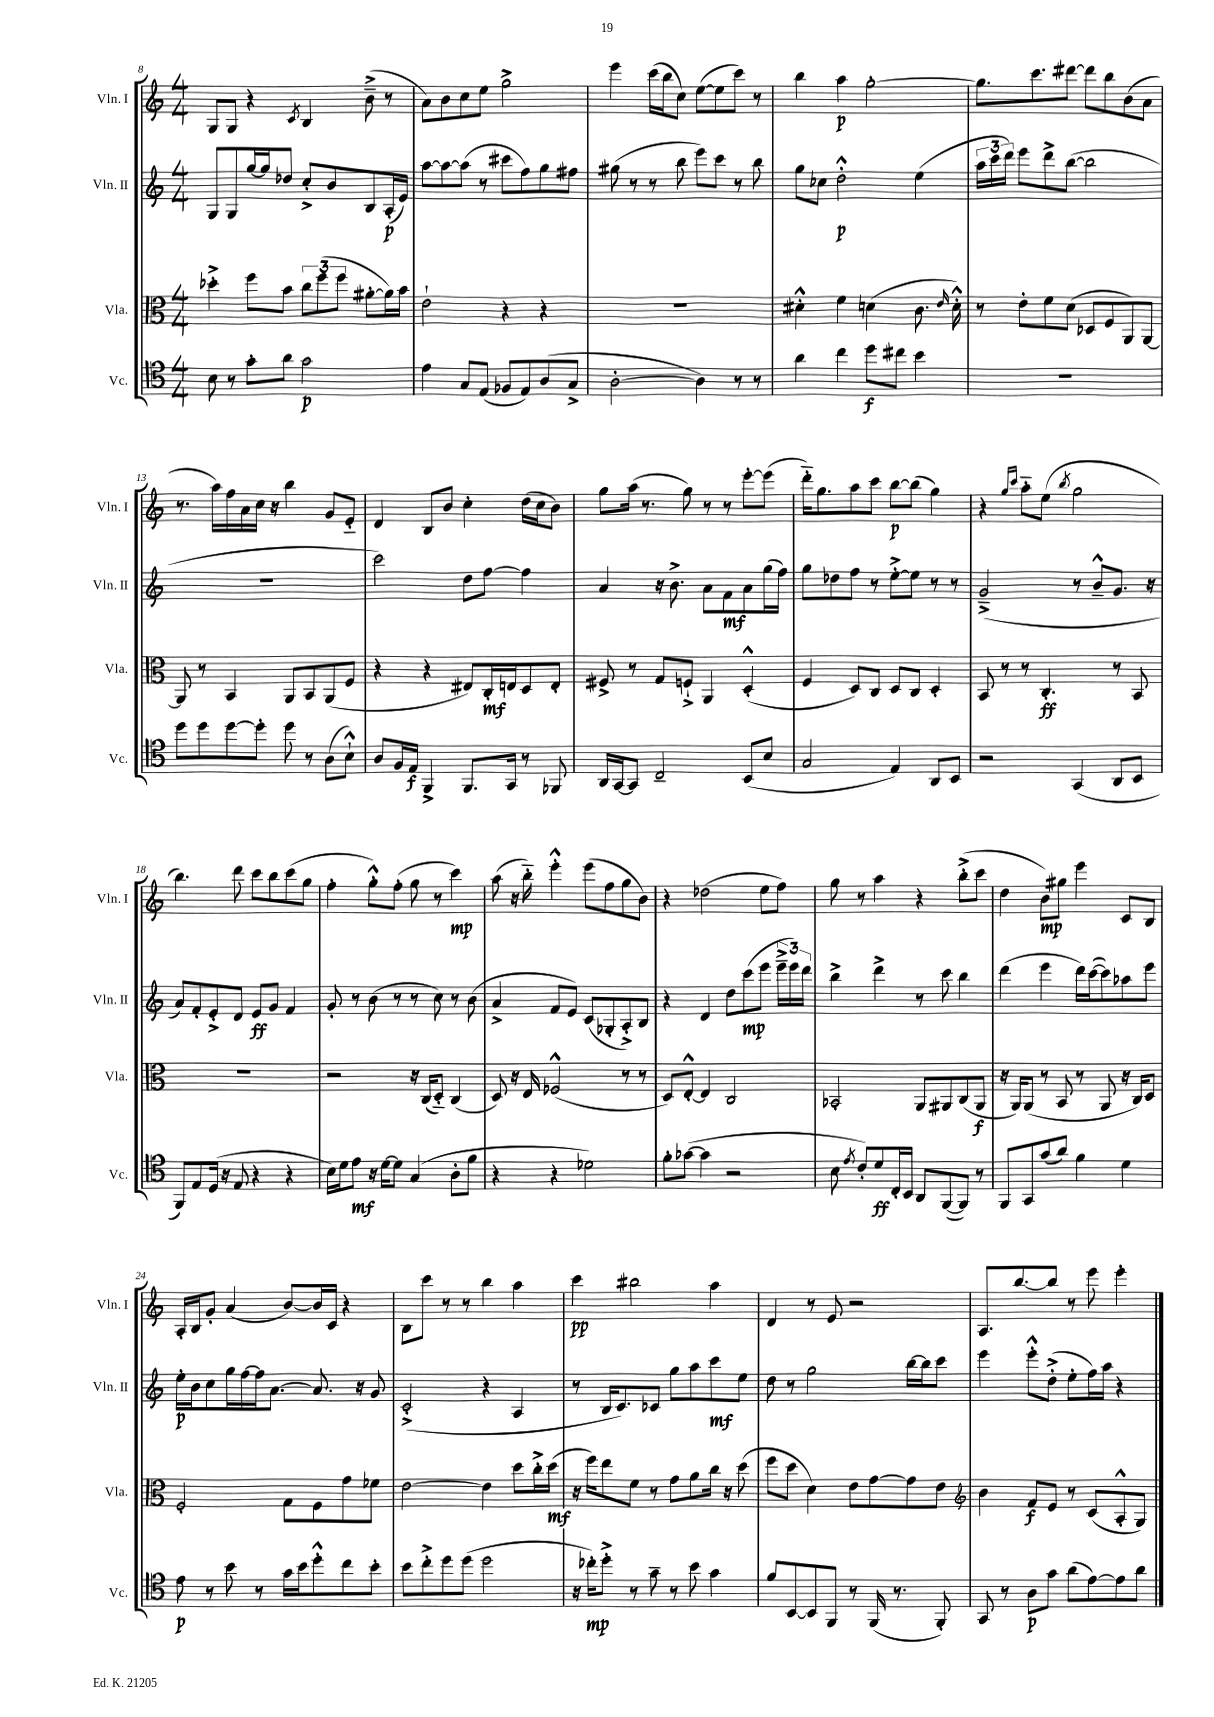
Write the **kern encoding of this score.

**kern	**dynam	**kern	**dynam	**kern	**dynam	**kern	**dynam
*part4	*part4	*part3	*part3	*part2	*part2	*part1	*part1
*staff4	*staff4	*staff3	*staff3	*staff2	*staff2	*staff1	*staff1
*I"Vc.	*	*I"Vla.	*	*I"Vln. II	*	*I"Vln. I	*
*I'Vc.	*	*I'Vla.	*	*I'Vln. II	*	*I'Vln. I	*
*clefC4	*	*clefC3	*	*clefG2	*	*clefG2	*
*k[]	*	*k[]	*	*k[]	*	*k[]	*
*M4/4	*	*M4/4	*	*M4/4	*	*M4/4	*
=8	=8	=8	=8	=8	=8	=8	=8
8B\	.	4dd-X'^\	.	8G/L	.	8G/L	.
8r	.	.	.	8G/	.	8G/J	.
8g'\L	.	8ff\L	.	[16gg/L	.	4r	.
.	.	.	.	16gg/J]	.	.	.
8a\J	.	8b\J	.	8dd-X/J	.	.	.
.	.	.	.	.	.	8qc/	.
2g\	p	12cc\L	.	8cc'^/L	.	4B/	.
.	.	(12ff\	.	.	.	.	.
.	.	.	.	8b/	.	.	.
.	.	12ff\J	.	.	.	.	.
.	.	[8a#X'\L	.	8B/	.	(8b~^\	.
.	.	16a#\L])	.	(16A'/L	p	8r	.
.	.	16b\JJ	.	16e/JJ)	.	.	.
=9	=9	=9	=9	=9	=9	=9	=9
4e\	.	2e`\	.	[8aa\L	.	8a\L)	.
.	.	.	.	8aa\_	.	8b\	.
8G/L	.	.	.	(8aa\J]	.	8cc\	.
(8E/J	.	.	.	8r	.	8ee\J	.
8F-X/L	.	4r	.	8ccc#X\L	.	2gg^\	.
8E/)	.	.	.	8ff\)	.	.	.
(8A/	.	4r	.	8gg\	.	.	.
8G^/J	.	.	.	8ff#X\J	.	.	.
=10	=10	=10	=10	=10	=10	=10	=10
[2A'\	.	1r	.	(8gg#X\	.	4eee\	.
.	.	.	.	8r	.	.	.
.	.	.	.	8r	.	(16ccc\LL	.
.	.	.	.	.	.	16bb\J	.
.	.	.	.	8bb\	.	8cc\J)	.
4A\])	.	.	.	8eee\L)	.	([8ee\L	.
.	.	.	.	8ccc\J	.	8ee\]	.
8r	.	.	.	8r	.	8ccc\J)	.
8r	.	.	.	8bb\	.	8r	.
=11	=11	=11	=11	=11	=11	=11	=11
4a\	.	4d#X'^^\	.	8gg\L	.	4bb\	.
.	.	.	.	8cc-X\J	.	.	.
4cc\	.	4f\	.	2dd'^^\	p	4aa\	p
8dd\L	f	(4dn\	.	.	.	[2gg'\	.
8cc#X\J	.	.	.	.	.	.	.
4b\	.	8.c\	.	(4ee\	.	.	.
.	.	16qqe/	.	.	.	.	.
.	.	16d'^^\)	.	.	.	.	.
=12	=12	=12	=12	=12	=12	=12	=12
1r	.	8r	.	24aa\LL	.	8.gg\L]	.
.	.	.	.	24ccc\	.	.	.
.	.	.	.	24ddd\JJ)	.	.	.
.	.	8e'\L	.	8eee\L	.	.	.
.	.	.	.	.	.	8.ccc\	.
.	.	8f\	.	8ddd^\	.	.	.
.	.	(8d\J	.	([8bb\J	.	[8ddd#X\J	.
.	.	8D-X/L	.	2bb\]	.	8ddd#\L]	.
.	.	8F/	.	.	.	8bb\	.
.	.	8AA/)	.	.	.	(8b\	.
.	.	[8AA/J	.	.	.	8a\J	.
!!LO:LB:g=z
=13	=13	=13	=13	=13	=13	=13	=13
8dd\L	.	8AA/]	.	1r	.	8.r	.
8dd\	.	8r	.	.	.	.	.
.	.	.	.	.	.	16aa\LL)	.
[8dd\	.	4BB/	.	.	.	16ff\	.
.	.	.	.	.	.	16a\	.
8dd'\J]	.	.	.	.	.	16cc\JJ	.
.	.	.	.	.	.	16r	.
8dd\	.	8AA/L	.	.	.	4bb\	.
8r	.	8BB/	.	.	.	.	.
(8A\L	.	(8AA/	.	.	.	8g/L	.
8B`^^\J)	.	8F/J	.	.	.	8e/J	.
=14	=14	=14	=14	=14	=14	=14	=14
8A/L	.	4r	.	2ccc\)	.	4d/	.
16F/L	.	.	.	.	.	.	.
16E/JJ	f	.	.	.	.	.	.
4FF^/	.	4r	.	.	.	8B/L	.
.	.	.	.	.	.	8b/J	.
8.FF/L	.	8E#X/L)	.	8dd\L	.	4cc'\	.
.	.	16C'/L	mf	[8ff\J	.	.	.
16GG/Jk	.	16En/J	.	.	.	.	.
8r	.	8D/	.	4ff\]	.	(16dd\LL	.
.	.	.	.	.	.	16cc\J	.
8FF-X/	.	8E'/J	.	.	.	8b\J)	.
=15	=15	=15	=15	=15	=15	=15	=15
16AA/LL	.	8F#X^/	.	4a/	.	8gg\L	.
[16GG/J	.	.	.	.	.	.	.
8GG/J]	.	8r	.	.	.	(16aa\Jk	.
.	.	.	.	.	.	8.r	.
2C~/	.	8G/L	.	16r	.	.	.
.	.	.	.	8.b^\	.	.	.
.	.	8Fn`^/J	.	.	.	8gg\)	.
.	.	4AA/	.	8a\L	.	8r	.
.	.	.	.	8f\	mf	8r	.
(8BB/L	.	(4D'^^/	.	8a\	.	[8eee'\L	.
8B/J	.	.	.	(16gg\L	.	(8eee\J]	.
.	.	.	.	16ff\JJ)	.	.	.
=16	=16	=16	=16	=16	=16	=16	=16
2G/	.	4F/	.	8gg\L	.	16ddd\KL)	.
.	.	.	.	.	.	8.gg\	.
.	.	.	.	8dd-X\	.	.	.
.	.	8D/L)	.	8ff\J	.	8aa\	.
.	.	8C/J	.	8r	.	8ccc\J	.
4E/)	.	8D/L	.	[8ee'^\L	.	[8bb\L	p
.	.	8C/J	.	8ee\J]	.	(8bb\J]	.
8AA/L	.	4D'/	.	8r	.	4gg\)	.
8BB/J	.	.	.	8r	.	.	.
=17	=17	=17	=17	=17	=17	=17	=17
2r	.	8BB/	.	(2g~^/	.	4r	.
.	.	8r	.	.	.	.	.
.	.	.	.	.	.	16qqgg/LL	.
.	.	.	.	.	.	16qqccc/JJ	.
.	.	8r	.	.	.	8aa\L	.
.	.	4.C'/	ff	.	.	(8ee\J	.
.	.	.	.	.	.	8qbb/	.
(4GG/	.	.	.	8r	.	2gg\	.
.	.	.	.	8b~^^/L	.	.	.
8AA/L	.	8r	.	8.g/J	.	.	.
8BB/J	.	8BB/	.	.	.	.	.
.	.	.	.	16r	.	.	.
!!LO:LB:g=z
=18	=18	=18	=18	=18	=18	=18	=18
8FF/L)	.	1r	.	8a/L)	.	4.bb\)	.
8E/	.	.	.	8f'/	.	.	.
(16D/Jk	.	.	.	8e'^/	.	.	.
16r	.	.	.	.	.	.	.
8E/	.	.	.	8d/J	.	8ddd\	.
4r	.	.	.	8e/L	ff	8ccc\L	.
.	.	.	.	8g/J	.	8bb\	.
4r	.	.	.	4f/	.	(8ccc\	.
.	.	.	.	.	.	8gg\J	.
=19	=19	=19	=19	=19	=19	=19	=19
16B\LL)	.	2r	.	8g'/	.	4ff'\	.
16d\J	.	.	.	.	.	.	.
8e\J	mf	.	.	8r	.	.	.
16r	.	.	.	(8b\	.	8gg'^^\L)	.
[16d\KL	.	.	.	.	.	.	.
8d\J]	.	.	.	8r	.	(8ff'\J	.
(4G/	.	16r	.	8r	.	8gg\	.
.	.	(16C/KL	.	.	.	.	.
.	.	8D/J)	.	8cc\)	.	8r	.
8A'\L	.	(4C/	.	8r	.	4ccc\)	mp
8f\J	.	.	.	(8b\	.	.	.
=20	=20	=20	=20	=20	=20	=20	=20
4r	.	8D/)	.	4a^/	.	(8aa\	.
.	.	16r	.	.	.	16r	.
.	.	16E/	.	.	.	16bb\)	.
4r	.	(2F-X^^/	.	8f/L	.	4eee'^^\	.
.	.	.	.	8e/J)	.	.	.
2d-X\)	.	.	.	(8c/L	.	(8eee\L	.
.	.	.	.	8G-X'/	.	8ff\	.
.	.	8r	.	8A'^/)	.	8gg\	.
.	.	8r	.	8B/J	.	8b\J)	.
=21	=21	=21	=21	=21	=21	=21	=21
8f'\L	.	8D/L)	.	4r	.	4r	.
([8g-X\J	.	[8E'^^/J	.	.	.	.	.
4g-\]	.	4E/]	.	4d/	.	(2dd-X\	.
2r	.	2C/	.	8dd\L	.	.	.
.	.	.	.	(8ccc\	mp	.	.
.	.	.	.	8eee\J	.	8ee\L	.
.	.	.	.	24eee~^\LL	.	8ff\J)	.
.	.	.	.	24eee\)	.	.	.
.	.	.	.	24ddd\JJ	.	.	.
=22	=22	=22	=22	=22	=22	=22	=22
8B\	.	2BB-X'/	.	4bb^\	.	8gg\	.
8qe/	.	.	.	.	.	.	.
8c'/L)	.	.	.	.	.	8r	.
8d/	ff	.	.	4ddd^\	.	4aa\	.
16C'/L	.	.	.	.	.	.	.
16BB/JJ	.	.	.	.	.	.	.
8AA/L	.	8AA/L	.	8r	.	4r	.
([8FF/	.	8AA#X/	.	8ccc\	.	.	.
8FF/J])	.	(8C/	.	4bb\	.	(8bb'^\L	.
8r	.	8AA#/J	f	.	.	8ccc\J	.
=23	=23	=23	=23	=23	=23	=23	=23
8FF/L	.	16r	.	(4ddd\	.	4dd\	.
.	.	16AA/KL)	.	.	.	.	.
8GG/	.	(8AA/J	.	.	.	.	.
(8g/	.	8r	.	4eee\	.	8b\L)	mp
8a/J)	.	8BB/	.	.	.	8gg#X\J	.
4f\	.	8r	.	16ddd\LL)	.	4eee\	.
.	.	.	.	([16ccc\J	.	.	.
.	.	8AA/	.	8ccc\])	.	.	.
4d\	.	16r	.	8aa-X\	.	8c/L	.
.	.	16C/KL)	.	.	.	.	.
.	.	8D/J	.	8eee\J	.	8B/J	.
!!LO:LB:g=z
=24	=24	=24	=24	=24	=24	=24	=24
8e\	p	2F'/	.	16ee'\LL	p	16A'/LL	.
.	.	.	.	16b\J	.	16B/J	.
8r	.	.	.	8cc\	.	8g'/J	.
8b\	.	.	.	16gg\L	.	(4a/	.
.	.	.	.	[16ff\	.	.	.
8r	.	.	.	16ff\J]	.	.	.
.	.	.	.	[8.a\J	.	.	.
16g\LL	.	8G\L	.	.	.	[8b/L)	.
16b\J	.	.	.	.	.	.	.
8dd'^^\	.	8F\	.	8.a/]	.	16b/L]	.
.	.	.	.	.	.	16c/JJ	.
8cc\	.	8g\	.	.	.	4r	.
.	.	.	.	16r	.	.	.
8b'\J	.	8f-X\J	.	8g/	.	.	.
=25	=25	=25	=25	=25	=25	=25	=25
8b\L	.	[2e\	.	(2c'^/	.	8B\L	.
8cc'^\	.	.	.	.	.	8ccc\J	.
8dd\	.	.	.	.	.	8r	.
(8dd\J	.	.	.	.	.	8r	.
2dd\	.	4e\]	.	4r	.	4bb\	.
.	.	8dd\L	.	4A/	.	4aa\	.
.	.	16cc'^\L	.	.	.	.	.
.	.	(16dd\JJ	mf	.	.	.	.
=26	=26	=26	=26	=26	=26	=26	=26
16r	.	16r	.	8r	.	4ccc\	pp
16cc-X'\KL)	mp	16ff\KL)	.	.	.	.	.
8dd'^\J	.	8ee\	.	16B/KL	.	.	.
.	.	.	.	8.c/)	.	.	.
8r	.	8f\J	.	.	.	2bb#X\	.
8g~\	.	8r	.	8c-X/J	.	.	.
8r	.	8g\L	.	8gg\L	.	.	.
8b\	.	8a\	.	8aa\	.	.	.
4g\	.	16cc\Jk	.	8ccc\	mf	4aa\	.
.	.	16r	.	.	.	.	.
.	.	(8dd\	.	8ee\J	.	.	.
=27	=27	=27	=27	=27	=27	=27	=27
8f/L	.	8ff\L	.	8dd\	.	4d/	.
[8BB/	.	8dd\J	.	8r	.	.	.
8BB/]	.	4d\)	.	2gg\	.	8r	.
8FF/J	.	.	.	.	.	8e/	.
8r	.	8e\L	.	.	.	2r	.
(16FF/	.	[8g\	.	.	.	.	.
8.r	.	.	.	.	.	.	.
.	.	8g\]	.	[16bb\LL	.	.	.
.	.	.	.	16bb\J]	.	.	.
8FF'/)	.	8e\J	.	8ccc\J	.	.	.
=28	=28	=28	=28	=28	=28	=28	=28
*	*	*clefG2	*	*	*	*	*
8GG/	.	4b\	.	4eee\	.	8.A/L	.
8r	.	.	.	.	.	.	.
.	.	.	.	.	.	[8.bb/	.
8A\L	p	8f/L	f	8eee'^^\L	.	.	.
8g\J	.	8e/J	.	(8dd'^\J	.	8bb/J]	.
(8a\L	.	8r	.	8ee'\L	.	8r	.
[8e\)	.	(8c/L	.	16ff\L)	.	8eee\	.
.	.	.	.	16aa\JJ	.	.	.
8e\]	.	8A'^^/	.	4r	.	4eee'\	.
8a\J	.	8G/J)	.	.	.	.	.
==	==	==	==	==	==	==	==
*-	*-	*-	*-	*-	*-	*-	*-
